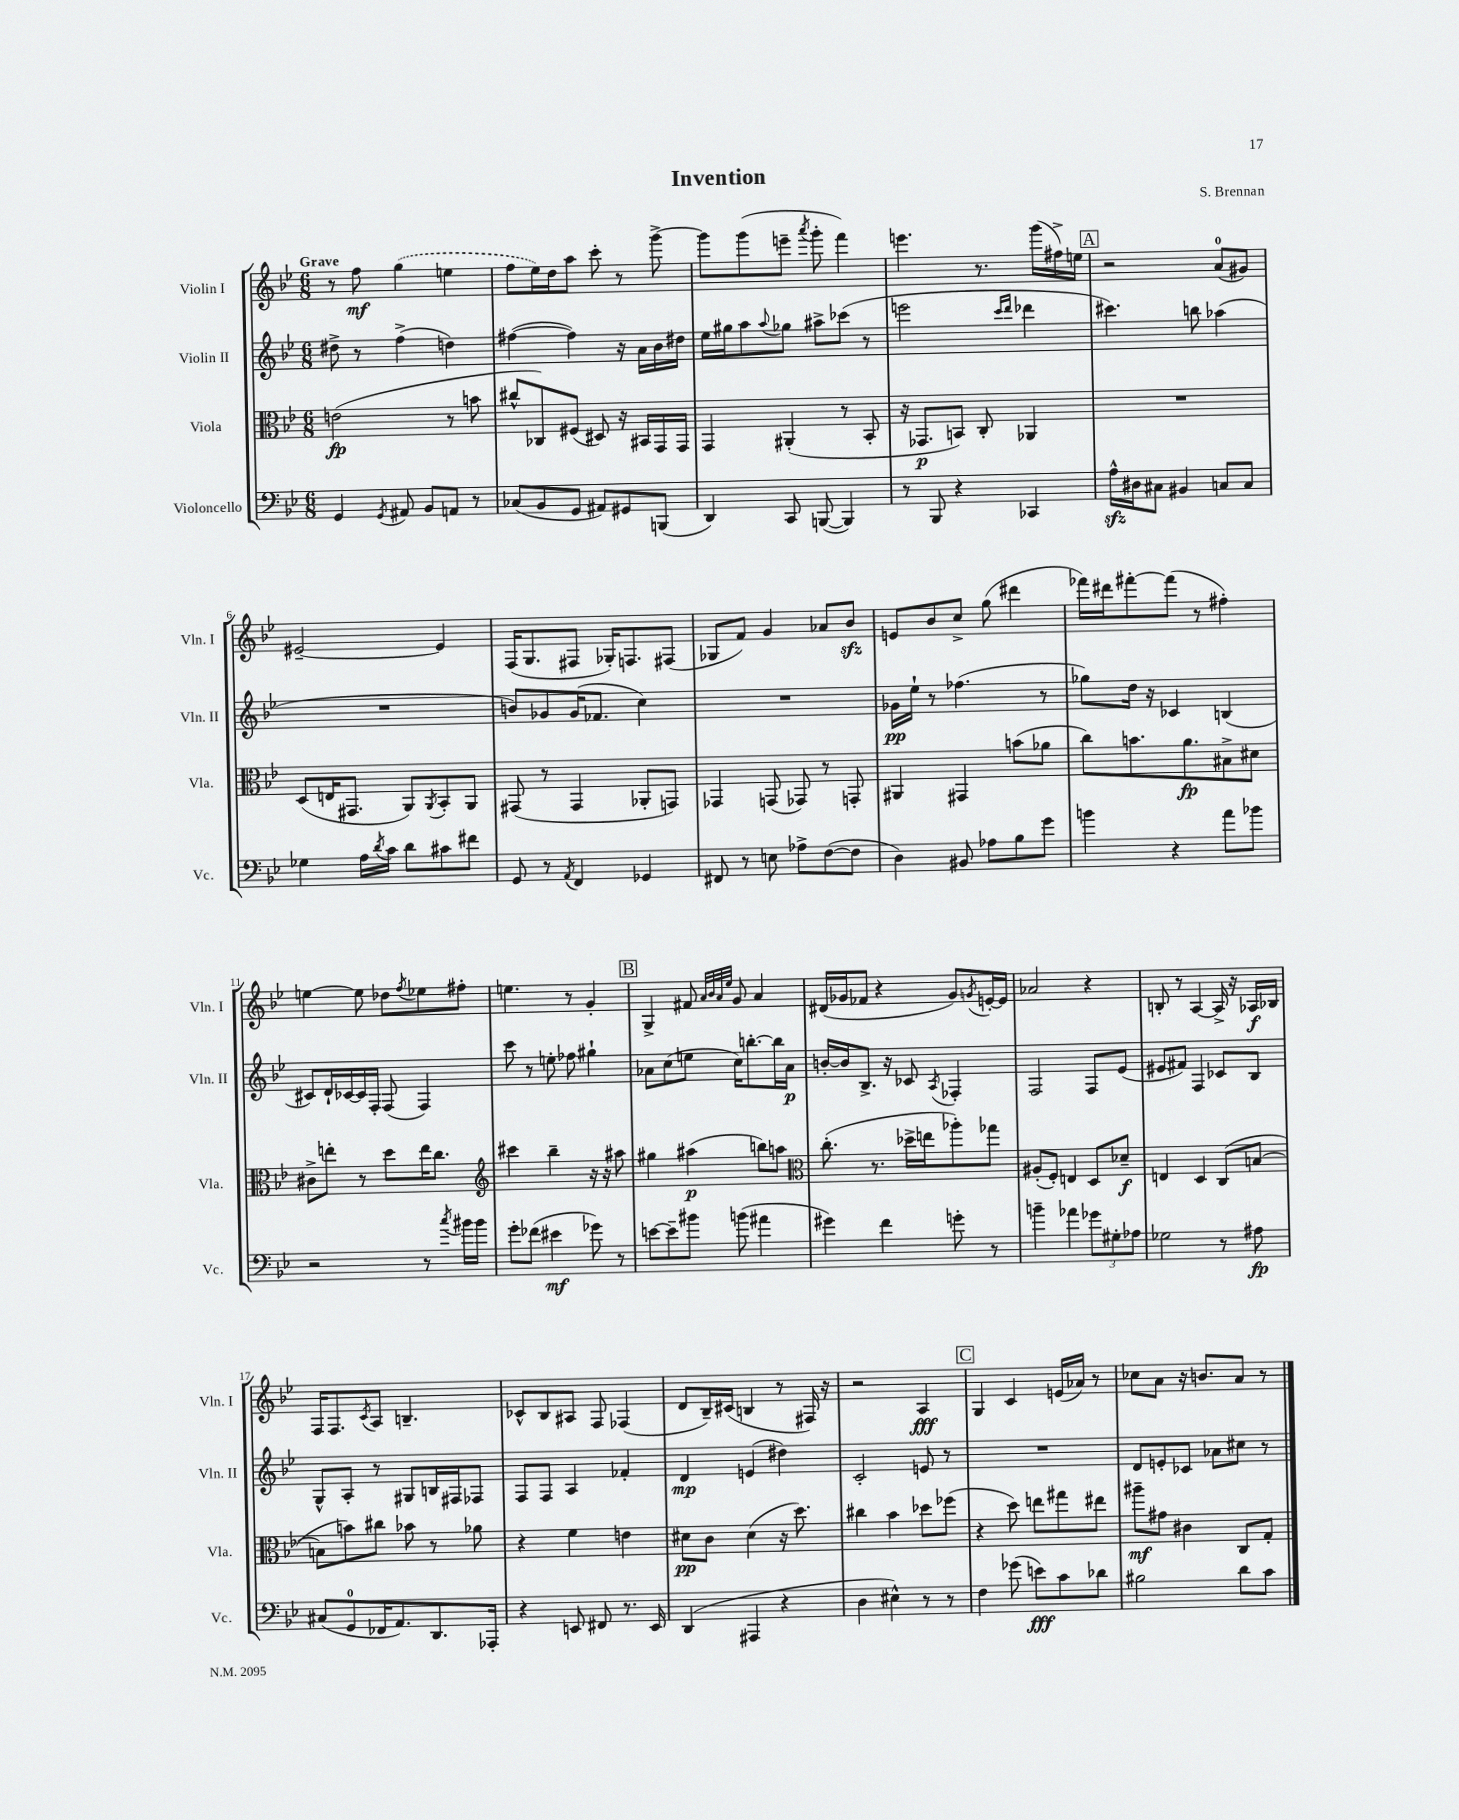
\header { title = "Invention" composer = "S. Brennan" }
<<
\new StaffGroup <<
\new Staff = "s0" \with { instrumentName = "Violin I" shortInstrumentName = "Vln. I" } {
    \clef treble \key bes \major \numericTimeSignature \time 6/8 \tempo "Grave"
    r8 f''8\mf \once \slurDashed g''4( e''4 |
    f''8 ees''16) d''16 a''8 c'''8-. r8 g'''8~-> |
    g'''8 g'''8( e'''8-- \acciaccatura { a'''8 } g'''8-. f'''4) |
    e'''4. r8. g'''16( fis''16->) e''16 |
    \mark \markup { \box "A" } r2 a'8-0( gis'8) |
    eis'2~-- eis'4 |
    f16( g8. fis8 ges16-.) f8. fis8( |
    ges8 f'8) g'4 aes'8 bes'8\sfz |
    e'8 bes'8 c''8-> g''8( dis'''4 |
    fes'''16) dis'''16 fis'''8~-. fis'''8( r8 fis''4-.) |
    e''4~ e''8 des''8 \acciaccatura { f''8 } ees''8 fis''8-. |
    e''4. r8 g'4-. |
    \mark \markup { \box "B" } g4-> fis'8 \grace { a'32 bes'32 a'32 ees''32 } g'8 a'4 |
    dis'16( ges'16 fes'8 r4 ges'8) \acciaccatura { g'8 } e'16~-. e'16 |
    aes'2 r4 |
    b8-. r8 a4~ a16-> r16 aes16\f bes16 |
    f16 f8. \acciaccatura { c'8 } a8 b4.-- |
    ces'8-^ bes8 ais8 f8 fes4( |
    d'8 bes16--) cis'16( b4 r8 fis16) r16 |
    r2 a4\fff |
    \mark \markup { \box "C" } g4 c'4 e'16( aes'16) r8 |
    ces''8 a'8 r16 b'8. a'8 r8 \bar "|." |
}
\new Staff = "s1" \with { instrumentName = "Violin II" shortInstrumentName = "Vln. II" } {
    \clef treble \key bes \major \numericTimeSignature \time 6/8
    dis''8-> r8 f''4->( d''4) |
    fis''4~( fis''4) r16 a'16 bes'16 dis''16 |
    ees''16 gis''16 a''8 \appoggiatura { a''8 } ges''8 ais''8-> ces'''8( r8 |
    e'''2 \grace { c'''16 d'''16 } des'''4 |
    \mark \markup { \box "A" } cis'''4.) b''8 aes''4( |
    R2. |
    b'8) ges'8 ges'16( fes'8. c''4) |
    R2. |
    ges'16\pp ees''16-! r8 fes''4.( r8 |
    ges''8) d''16 r16 ces'4 b4( |
    cis'8) d'16-! ces'16~ ces'16 f16-. f8( f4) |
    c'''8 r8 e''8-. fes''8 gis''4-! |
    \mark \markup { \box "B" } aes'8 c''8( e''8 c''16) b''8.~-. b''16 aes'16\p |
    b'16~-. b'16 bes8.-> r16 ces'8 \acciaccatura { a8 } fes4-. |
    f2 f8 ees'8( |
    eis'8 fis'8) f4 ces'8 bes8 |
    g8-^ a8-. r8 gis8 b16 fis16 fes8 |
    f8 f8 a4 fes'4-. |
    d'4\mp e'4( dis''4) |
    c'2-. e'8 r8 |
    \mark \markup { \box "C" } R2. |
    d'8 e'8-. ces'8 aes'8 cis''8 r8 \bar "|." |
}
\new Staff = "s2" \with { instrumentName = "Viola" shortInstrumentName = "Vla." } {
    \clef alto \key bes \major \numericTimeSignature \time 6/8
    e'2\fp( r8 b'8 |
    cis''8-^ ces8) fis8( dis8) r16 bis,16 g,16 g,16 |
    g,4 ais,4-.( r8 bes,8-. |
    r16 ges,8.\p b,8) c8-. aes,4 |
    \mark \markup { \box "A" } R2. |
    d8( e16 gis,8. a,8) \acciaccatura { a,8 } bes,8-. a,8 |
    gis,8( r8 gis,4 aes,8-. g,8) |
    ges,4 g,8( ges,8) r8 g,8-. |
    ais,4 gis,4 b'8( aes'8 |
    c''8) b'8. a'8.\fp bis8-> dis'8 |
    cis'8-> e''8-. r8 d''8 e''16 c''8. |
    \clef treble cis'''4 bes''4-- r16 r16 ais''8 |
    \mark \markup { \box "B" } gis''4 ais''4\p( b''8) a''8 |
    \clef alto c''8.-.( r8. des''16-> e''16 aes''8-.) ges''8 |
    ais8-.( f8-.) e4 d8 des'8--\f |
    e4 d4 c8( b8~ |
    b8 b'8) cis''8 bes'8 r8 aes'8 |
    r4 f'4 e'4 |
    dis'8\pp c'8 dis'4( r16 d''8.) |
    cis''4 bes'4 des''8 fes''8( |
    \mark \markup { \box "C" } r4 d''8) e''8 gis''8 eis''8 |
    ais''8--\mf gis'8 cis'4 c8 g8-. \bar "|." |
}
\new Staff = "s3" \with { instrumentName = "Violoncello" shortInstrumentName = "Vc." } {
    \clef bass \key bes \major \numericTimeSignature \time 6/8
    g,4 \acciaccatura { g,8 } ais,8 bes,8 a,8 r8 |
    ces8( bes,8 g,8 ais,8) gis,8 b,,8( |
    d,4) c,8 b,,8~( b,,4) |
    r8 bes,,8 r4 ces,4 |
    \mark \markup { \box "A" } a16-^\sfz dis16 cis8 bis,4 c8 c8 |
    ges4 a16 \acciaccatura { d'8 } c'16 d'8 cis'8 fis'8 |
    g,8 r8 \acciaccatura { a,8 } f,4 ges,4 |
    fis,8 r8 e8 aes8-> f8~( f8 |
    d4) bis,8 aes8 bes8 g'8 |
    b'4 r4 a'8 bes'8 |
    r2 r8 \acciaccatura { c''8 } bis'16 bis'16 |
    g'8-. fes'8( eis'4\mf ges'8) r8 |
    \mark \markup { \box "B" } e'8~ e'8-- bis'8 b'8( ais'4 |
    gis'4) f'4 g'8-. r8 |
    b'4-- aes'4 \tuplet 3/2 { ges'8 gis8-. aes8 } |
    ges2 r8 ais8\fp |
    cis8( g,8-0 fes,16 a,8.) d,8. aes,,16-. |
    r4 e,8 fis,8 r8. e,16 |
    d,4( ais,,4 r4 |
    d4 eis4-^) r8 r8 |
    \mark \markup { \box "C" } f4 ges'8( e'8\fff) c'8 des'8 |
    bis2 d'8 c'8 \bar "|." |
}
>>
>>
